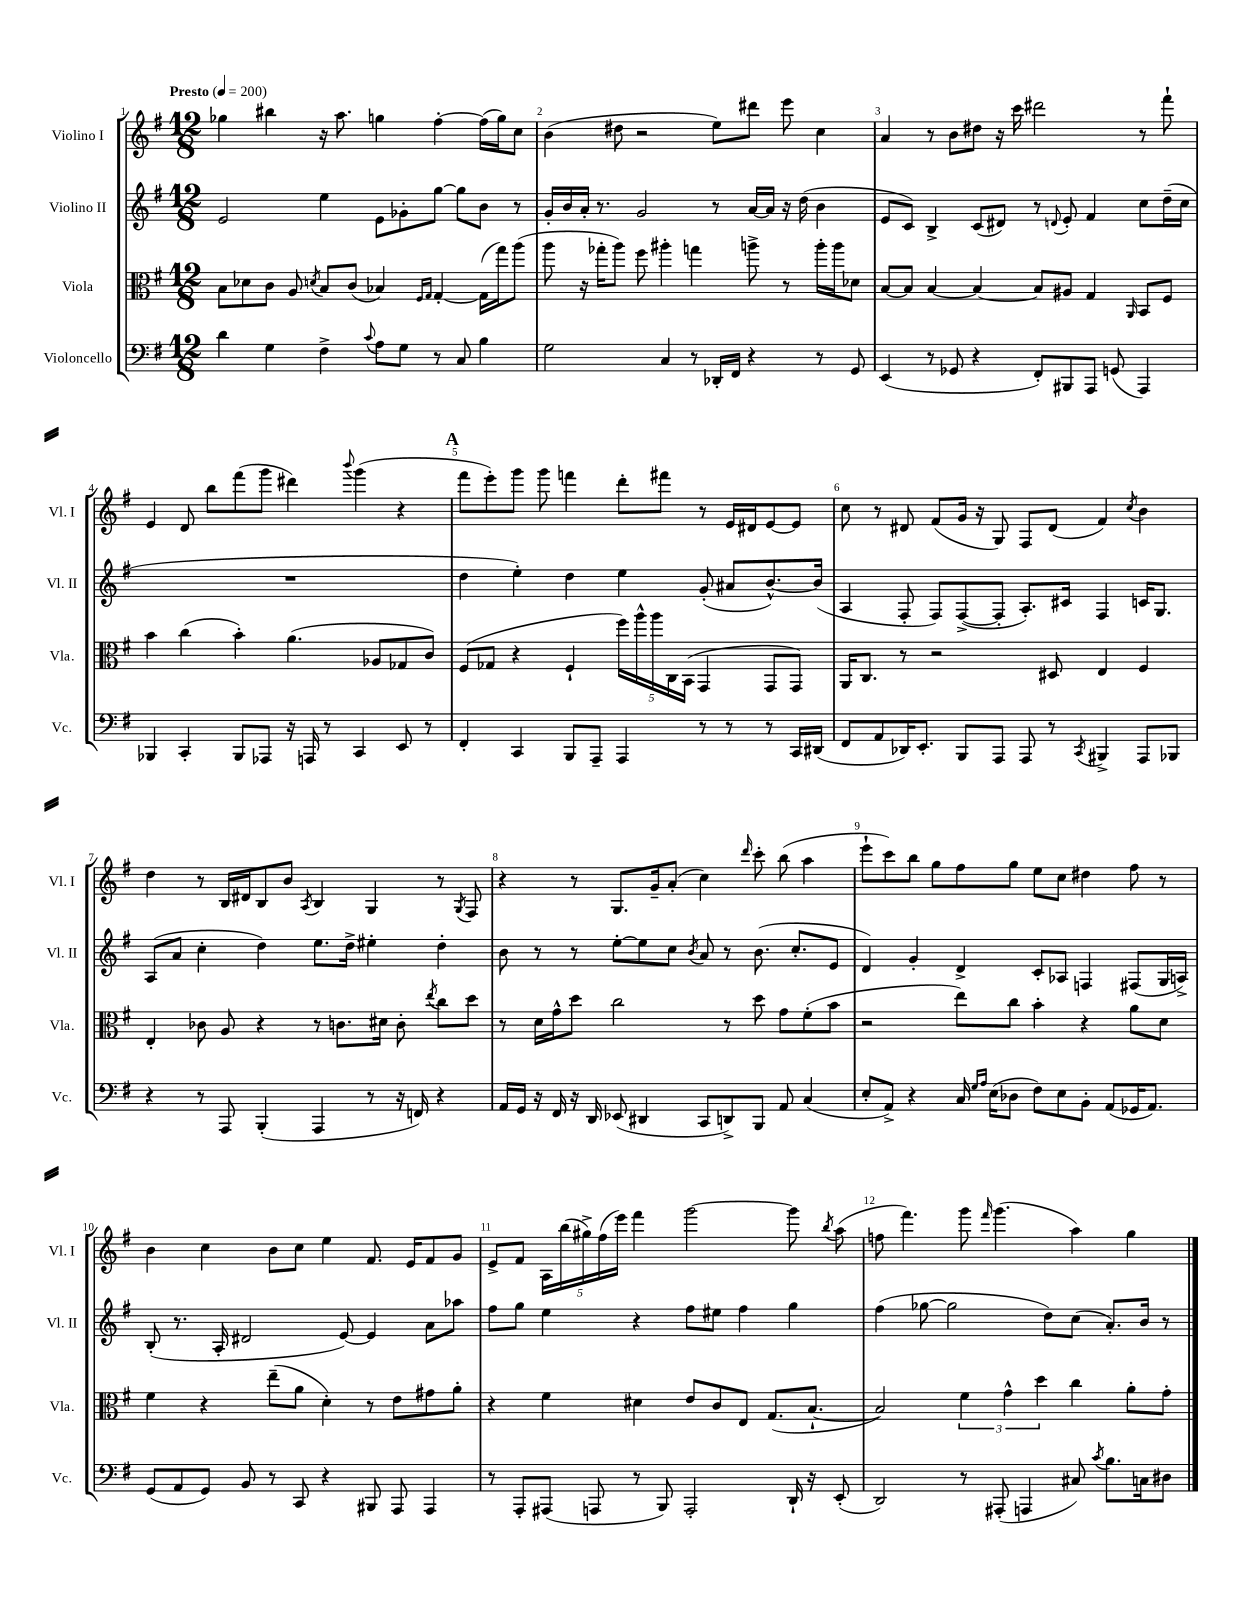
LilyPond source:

<<
\new StaffGroup <<
\new Staff = "s0" \with { instrumentName = "Violino I" shortInstrumentName = "Vl. I" } {
    \clef treble \key g \major \numericTimeSignature \time 12/8 \tempo "Presto" 4 = 200
    \autoBeamOff ges''4 bis''4 r16 a''8. g''4 fis''4~-. fis''16[( g''16) c''8] |
    b'4( dis''8 r2 e''8[) dis'''8] e'''8 c''4 |
    a'4 r8 b'8[ dis''8] r16 c'''16 dis'''2 r8 fis'''8-! |
    e'4 d'8 b''8[ fis'''8( g'''8] dis'''4) \appoggiatura { b'''8 } g'''4( r4 |
    \mark \markup { \bold "A" } fis'''8[ e'''8-.) g'''8] g'''8 f'''4 d'''8[-. fis'''8] r8 e'16[ dis'16 e'8~ e'8] |
    c''8 r8 dis'8 fis'8[( g'16] r16 g8) fis8[ dis'8]( fis'4) \acciaccatura { c''8 } b'4 |
    d''4 r8 b16[ dis'16 b8 b'8] \acciaccatura { a8 } b4 g4 r8 \acciaccatura { g8 } fis8 |
    r4 r8 g8.[ g'16-- a'8]-.( c''4) \grace { d'''16 } c'''8-. b''8( a''4 |
    e'''8[-! c'''8) b''8] g''8[ fis''8 g''8] e''8[ c''8] dis''4 fis''8 r8 |
    b'4 c''4 b'8[ c''8] e''4 fis'8. e'16[ fis'8 g'8] |
    e'8[-> fis'8] \tuplet 5/4 { a16[ b''16( gis''16->) fis''16( e'''16]) } fis'''4 g'''2~ g'''8 \acciaccatura { b''8 } a''8( |
    f''8 fis'''4.) g'''8 \grace { fis'''16 } g'''4.( a''4) g''4 \bar "|." |
}
\new Staff = "s1" \with { instrumentName = "Violino II" shortInstrumentName = "Vl. II" } {
    \clef treble \key g \major \numericTimeSignature \time 12/8
    \autoBeamOff e'2 e''4 e'8[ ges'8-. g''8]~ g''8[ b'8] r8 |
    g'16[-. b'16 a'16]-. r8. g'2 r8 a'16[~ a'16] r16 d''16( b'4 |
    e'8[ c'8]) b4-> c'8[( dis'8]) r8 \appoggiatura { d'8 } e'8-. fis'4 c''8[ d''16--( c''16] |
    R1. |
    \mark \markup { \bold "A" } d''4 e''4-.) d''4 e''4 g'8-.( ais'8[ b'8.~-^) b'16]( |
    a4 fis8-. fis8[) fis8~->( fis8]-. a8.[-.) cis'16] fis4 c'16[ g8.] |
    a8[( a'8] c''4-. d''4) e''8.[ d''16]-> eis''4-. d''4-. |
    b'8 r8 r8 e''8[~-. e''8 c''8] \acciaccatura { b'8 } a'8 r8 b'8.( c''8.[-. e'8] |
    d'4) g'4-. d'4-> c'8[-. aes8] f4 fis8[( g16 a16]->) |
    b8-.( r8. a16-. dis'2 e'8~) e'4 a'8[ aes''8] |
    fis''8[ g''8] e''4 r4 fis''8[ eis''8] fis''4 g''4 |
    fis''4( ges''8~ ges''2 d''8[) c''8]( a'8.[-.) b'16] r8 \bar "|." |
}
\new Staff = "s2" \with { instrumentName = "Viola" shortInstrumentName = "Vla." } {
    \clef alto \key g \major \numericTimeSignature \time 12/8
    \autoBeamOff b8[ des'8 c'8] a8 \acciaccatura { d'8 } b8[ c'8]( bes4) \grace { fis16[ g16] } g4~-. g16[( g''16) a''8]( |
    a''8 r16 ges''16[-. a''8]) fis''8 ais''4-. g''4 a''8-> r8 a''16[-. a''16 des'8] |
    b8[~ b8] b4~ b4~ b8[ ais8] g4 \grace { a,16 } b,8[ fis8] |
    b'4 c''4( b'4-.) a'4.( aes8[ ges8 c'8]) |
    \mark \markup { \bold "A" } fis8[( ges8] r4 fis4-! \tuplet 5/4 { fis''16[) a''16-^ a''16 c16 b,16]( } g,4 g,8[ g,8]) |
    a,16[ c8.] r8 r2 dis8 e4 fis4 |
    e4-. ces'8 a8 r4 r8 c'8.[ dis'16] c'8-. \acciaccatura { e''8 } c''8[ d''8] |
    r8 d'16[ g'16-^ d''8] c''2 r8 d''8 g'8[ fis'8-.( b'8] |
    r2 e''8[) c''8] b'4-. r4 a'8[ d'8] |
    fis'4 r4 e''8[--( a'8] d'4-.) r8 e'8[ gis'8 a'8]-. |
    r4 fis'4 dis'4 e'8[ c'8 e8] g8.[( b8.]~-! |
    b2) \tuplet 3/2 { fis'4 g'4-^ d''4 } c''4 a'8[-. g'8]-. \bar "|." |
}
\new Staff = "s3" \with { instrumentName = "Violoncello" shortInstrumentName = "Vc." } {
    \clef bass \key g \major \numericTimeSignature \time 12/8
    \autoBeamOff d'4 g4 fis4-> \appoggiatura { c'8 } a8[ g8] r8 c8 b4 |
    g2 c4 r8 des,16[-. fis,16] r4 r8 g,8 |
    e,4( r8 ges,8 r4 fis,8[-.) bis,,8 a,,8] g,8( a,,4) |
    bes,,4 c,4-. bes,,8[ aes,,8] r16 a,,16 r8 c,4 e,8 r8 |
    \mark \markup { \bold "A" } fis,4-. c,4 b,,8[ a,,8]-- a,,4 r8 r8 r8 c,16[ dis,16]( |
    fis,8[ a,8 des,16) e,8.]-. b,,8[ a,,8] a,,8 r8 \acciaccatura { c,8 } bis,,4-> a,,8[ bes,,8] |
    r4 r8 a,,8 b,,4-.( a,,4 r8 r16 f,16) r4 |
    a,16[ g,16] r16 fis,16 r16 d,16 ees,8( dis,4 c,8[ d,8->) b,,8] a,8 c4( |
    e8[-. a,8]->) r4 c16 \grace { g16[ a16] } e16[( des8] fis8[) e8 b,8]-. a,8[( ges,16 a,8.]) |
    g,8[( a,8 g,8]) b,8 r8 c,8 r4 bis,,8 a,,8 a,,4 |
    r8 a,,8[-. ais,,8]( a,,8 r8 b,,8) a,,2-. d,16-! r16 e,8-.( |
    d,2) r8 ais,,8-.( a,,4 cis8) \acciaccatura { c'8 } b8.[ c16 dis8] \bar "|." |
}
>>
>>
\layout { \context { \Score \override BarNumber.break-visibility = ##(#f #t #t) barNumberVisibility = #all-bar-numbers-visible } }
